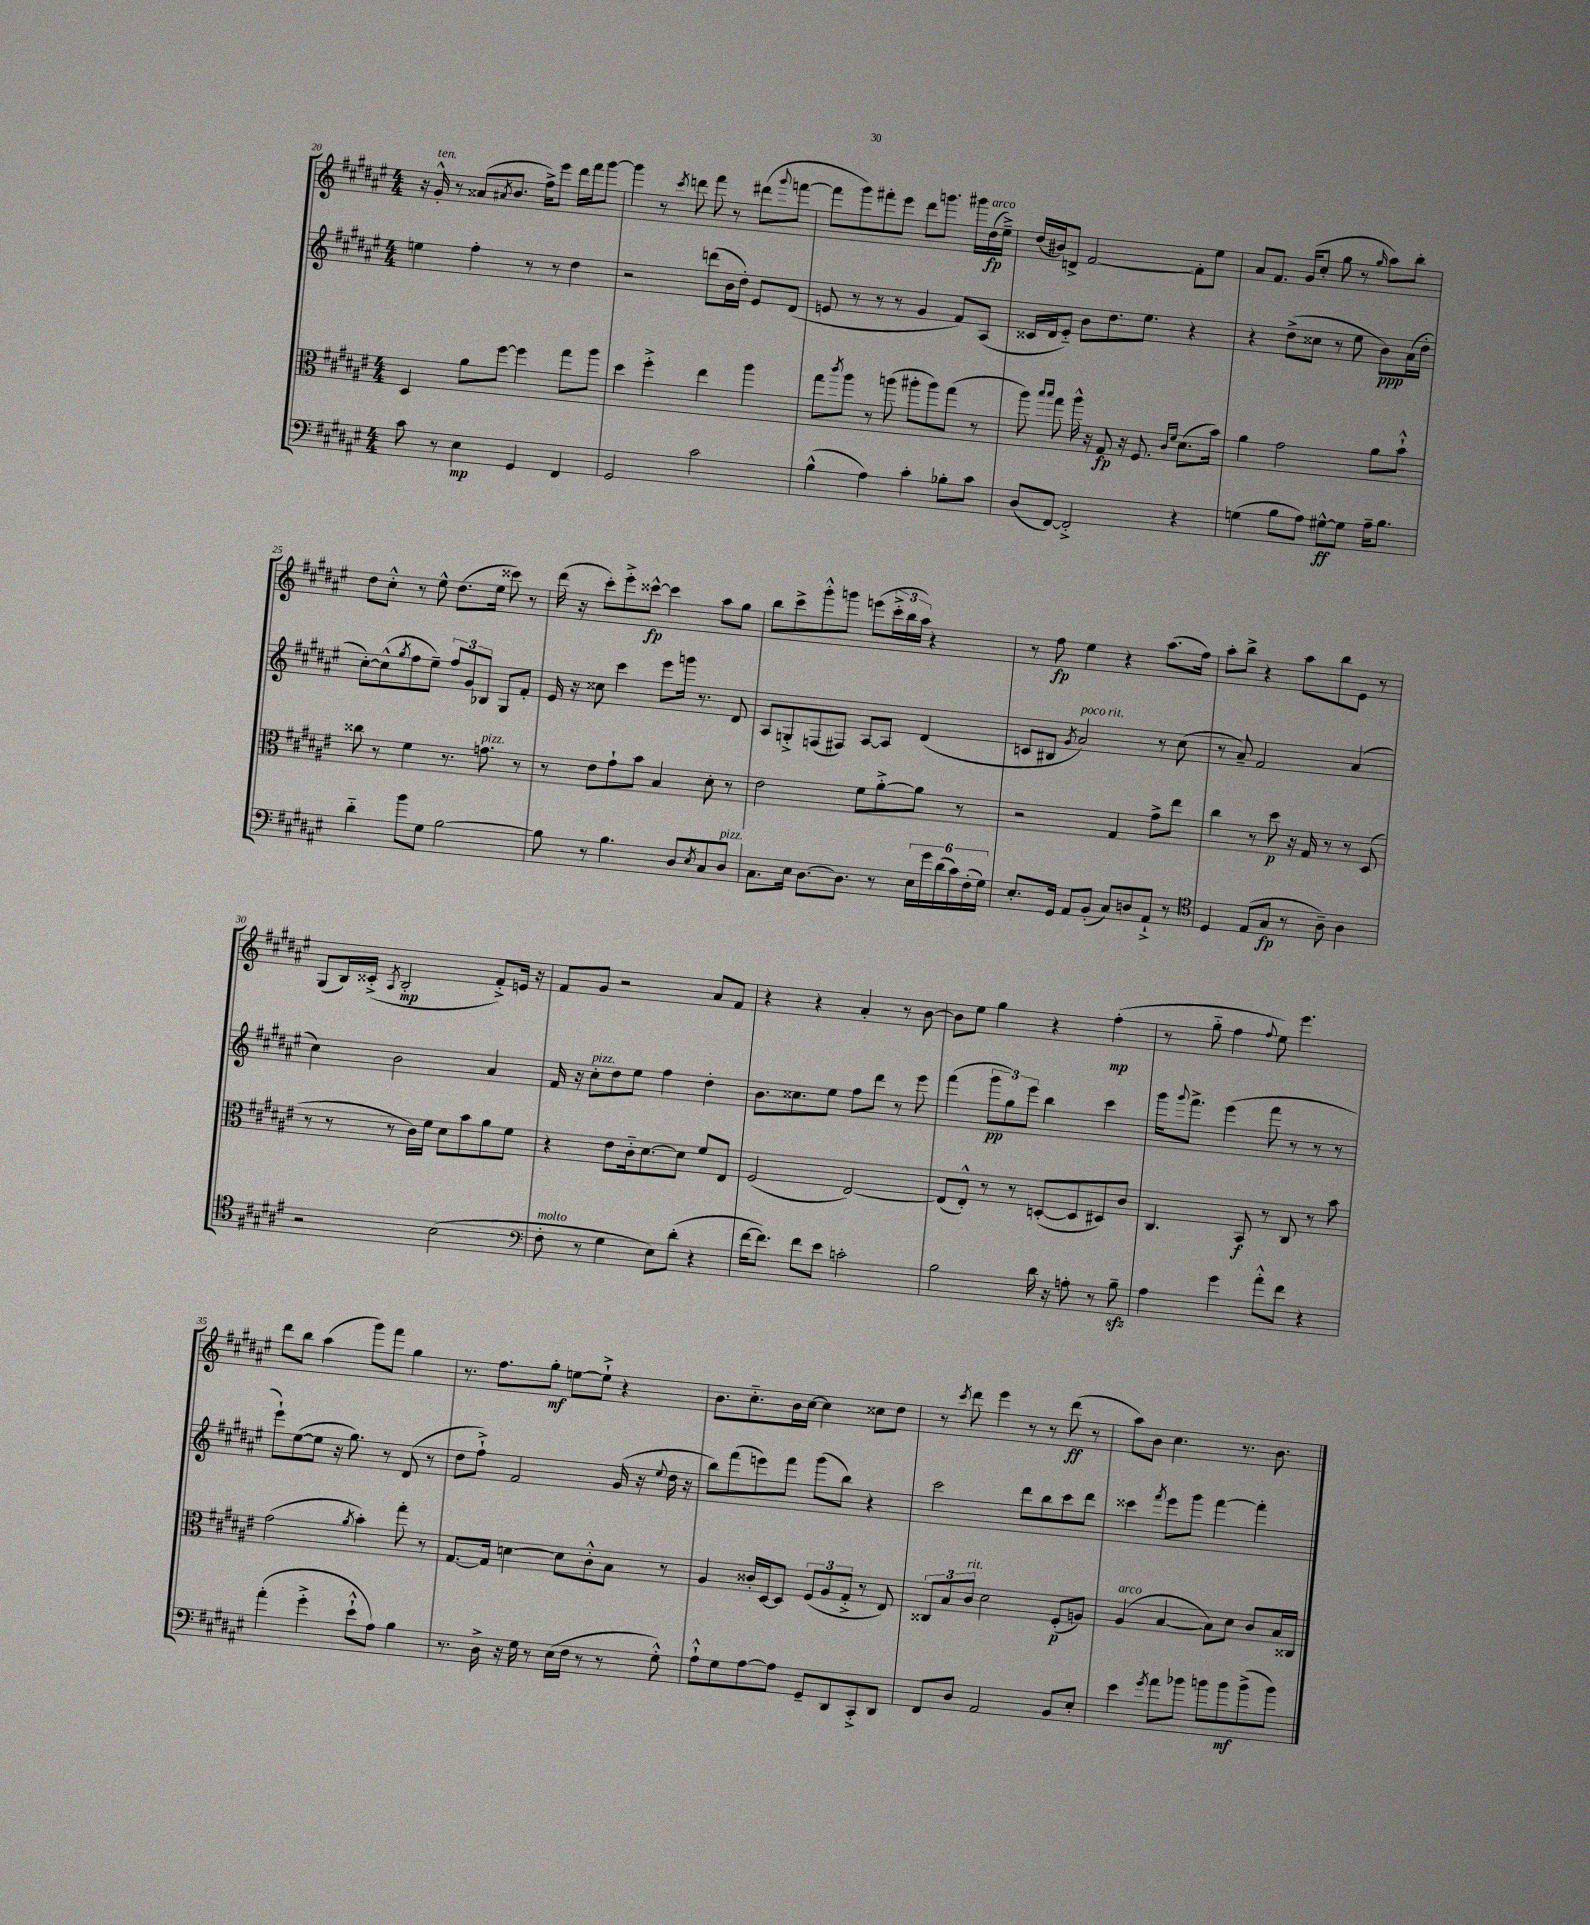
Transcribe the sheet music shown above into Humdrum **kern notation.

**kern	**kern	**kern	**kern
*staff4	*staff3	*staff2	*staff1
*clefF4	*clefC3	*clefG2	*clefG2
*k[f#c#g#d#a#e#]	*k[f#c#g#d#a#e#]	*k[f#c#g#d#a#e#]	*k[f#c#g#d#a#e#]
*M4/4	*M4/4	*M4/4	*M4/4
8c#	4D#	4ee	16r
.	.	.	16g#'^^
8r	.	.	8r
4E#	8a#	4ff#'	(8a##
.	.	.	8qa#
.	[8ff#	.	8.b
4GG#	4ff#]	8r	.
.	.	.	16ff#^)
.	.	8r	8eee#
4FF#	8gg#	4dd#	16ddd#
.	.	.	16fff#
.	8aa#	.	[8ggg#
=	=	=	=
2GG#	4dd#	2r	4ggg#]
.	4ff#'^	.	8r
.	.	.	8qccc#
.	.	.	8ddd
2c#	4ee#	(8ddd	8fff#
.	.	16b	8r
.	.	16dd#')	.
.	4aa#	8e#	(8ddd#
.	.	.	8qqggg#
.	.	(8d#	[8fff
=	=	=	=
(4B^^	8gg#	8e	8fff]
.	8qccc#	.	.
.	8aa#	8r	8ggg#)
4A#)	8r	8r	8fff#'
.	(8aa	8r	8eee#
4c#'	8aa#'	4g#	8ddd#
.	8aa#)	.	8.ggg
8B-'	(8gg#	8f#)	.
.	.	.	16ggg#
8c#	8r	(8A#	(16dd#
.	.	.	16ee#~^)
=	=	=	=
(8D#	8aa#)	16c##	(16dd#
.	.	16d#	16b#)
.	16qqbb	.	.
.	16qqbb	.	.
[8FF#)	8gg#	8e#'~)	8d^
2FF#'^]	16aa#^^	8b	[2f#
.	16r	.	.
.	8G#	8.dd#	.
.	16r	.	.
.	8.F#	8.ee#	.
.	16qqc#	.	.
.	16qqf#	.	.
4r	(8.d#	4r	8f#']
.	.	.	8ee#
.	16b)	.	.
=	=	=	=
(4G	4a#	4r	8a#
.	.	.	8.f#
8B	2g#	(8dd#^	.
.	.	.	(16g#
8A#)	.	8cc##	8cc#'
[8G#^^	.	8r	8gg#
8G#]	.	8ee#	8r
.	.	.	16qqgg#
16A#~	8a#	8b)	8aa#)
8.B	.	.	.
.	8b`^^	(16a#	8bb'
.	.	16dd#'	.
=	=	=	=
4d#'~	8cc##	[8cc#')	8dd#
.	8r	(8cc#^^]	8cc#'^^
.	.	8qgg#	.
8b	4f#	8ff#	8r
8G#	.	8ee#~)	8ee#^^
[2B	8.r	12ff#	(8.dd#
.	.	12g#	.
.	.	12B-	.
.	8.g	.	16ee#
.	.	8G#	8ccc##)
.	8r	8f#'	8r
=	=	=	=
8B]	8r	16e#	(16ddd#
.	.	16r	16r
8r	8e#	8cc##	8ccc#')
4.B	8g#`	4ccc#	8eee#'^
.	8b	.	[8ccc##^^
.	4B	8eee#	4ccc##]
8D#	.	16ggg	.
.	.	8.r	.
8qE#	.	.	.
8C#	8d#'	.	8aa#
8D#	8r	8d#	8gg#
=	=	=	=
8.C#	2e#	8A#	8bb
.	.	8G'^	8ccc#^
16E#	.	.	.
[8.D#	.	(8F	8ggg#'^^
.	.	8F#)	8ggg
8.D#]	.	.	.
.	8f#	[8A#	(8eee
8r	[8a#'^	8A#]	24ccc#'^
.	.	.	24bb
.	.	.	24aa#)
24E#	8a#]	(4d#	4r
24g#	.	.	.
(24d#	.	.	.
24c#)	8r	.	.
(24F#'	.	.	.
24G#)	.	.	.
=	=	=	=
8.E#'	2r	8c	8r
.	.	8B#	8ff#
16GG#	.	.	.
.	.	8qg#	.
8AA#	.	2a#)	4ee#
(8BB'	.	.	.
8C#)	4G#	.	4r
8D	.	.	.
8AA#`^	8g#^	8r	(8.aa#
8r	8ee#	(8cc#	.
.	.	.	16ff#)
=	=	=	=
*clefC4	*	*	*
4D#	4cc#	8r	8aa#'
.	.	8a#~)	8bb^
(8E#	8r	2f#	4r
8G#	8dd#	.	.
8r	16r	.	8aa#
.	16G#	.	.
8A#~)	8r	.	8bb
4A#	8r	(4a#	8e#
.	(8D#	.	8r
=	=	=	=
2r	8r	4cc#)	(8G#
.	8r	.	16B)
.	.	.	(16c##'^
.	.	.	8qA#
.	8r	2b	2B'
.	16c#)	.	.
.	16f#	.	.
(2B	8d#	.	.
.	8b	.	.
.	8a#	4a#	8f#'^)
.	8f#	.	16e
.	.	.	16r
=	=	=	=
*clefF4	*	*	*
8F#'	4r	16f#	8f#
.	.	16r	.
8r	.	8cc#'	8g#
4G#	8e#	8dd#	2r
.	16c#'~	8ee#	.
.	[8.d#	.	.
8E#)	.	4ff#	.
(8d#'	8d#]	.	.
4r	8f#	4dd#'	8a#
.	8E#	.	8f#
=	=	=	=
[16f#	(2F#	8.b	4r
8.f#])	.	.	.
.	.	8.cc##	.
8f#	.	.	4r
8e#	.	8ee#	.
2c'	[2E#)	8ff#	4a#'
.	.	8ddd#	.
.	.	8r	8r
.	.	8eee#	[8b
=	=	=	=
2B	(8E#]	(4fff#	8b]
.	8E#'^^)	.	8ee#
.	8r	12ggg#	4gg#
.	.	12gg#)	.
.	8r	.	.
.	.	12eee#	.
16d#	([8D'	4bb	4r
16r	.	.	.
8A'	8D]	.	.
8r	8D#)	4ccc#	(4ff#'
8B~	8c#	.	.
=	=	=	=
4A#	4.C#	16ggg#	8r
.	.	8qqggg#	.
.	.	8.fff#^	.
.	.	.	8gg#'~
4g#	.	(4eee#	4ff#
.	8BB	.	.
.	.	.	8qqff#
8a#'^^	8r	8fff#	8ee#)
8f#	8C#	8r	4.eee#
4r	8r	8r	.
.	8b	8r	.
=	=	=	=
(4a#'	(2g#	8eee#`)	8ddd#
.	.	([8ee#	8bb
4g#'^	.	8ee#]	(4aa#
.	.	16r	.
.	.	8.gg#)	.
.	8qa#	.	.
8e#`^^	4b')	.	8ggg#)
8A#)	.	8r	8fff#
4B	8gg#'	(8d#	4gg#
.	8r	8r	.
=	=	=	=
8.r	[8.G#	8dd#	8.r
.	.	8ff#`^)	.
16D#^	16G#]	.	8.ff#
16r	[4d	2f#	.
16G#	.	.	.
8r	.	.	8gg#'
(16E#	8d]	.	[8ee
16F#	.	.	.
8r	8c#'^^	.	8ee`^]
8r	8B	(16g#	4r
.	.	16r	.
.	.	8qqee#	.
8G#'^^)	8r	16dd#	.
.	.	16r	.
=	=	=	=
8A#`^^	4A#	8bb)	8.b
8G#	.	(8fff#	.
.	.	.	8.cc#'~
[8A#	16c##'	8eee)	.
.	[16D#	.	.
8A#]	8D#]	8fff#	16b
.	.	.	[16cc#
8GG#~	(12F#	(8ggg#	4cc#]
.	12A#	.	.
8DD#	.	8bb)	.
.	12G#'^	.	.
8CC#'^	8r	4r	8cc##
8DD#	8E#)	.	8dd#
=	=	=	=
8FF#	12C##	2ccc#	8r
.	12B	.	.
.	.	.	8qccc#
8D#	.	.	8ddd#
.	12c#	.	.
2AA#	2d#	.	4eee#
.	.	8ddd#	8r
.	.	8bb	8r
8BB	(8F#'	8ccc#	(8ddd#
8E#'	8A)	8ddd#	8r
=	=	=	=
4e#	(4A#	4ccc##	8aa#)
.	.	.	8b
8qg#	.	8qfff#	.
8a#	[4B	8eee#	4.cc#
8b-	.	8ggg#	.
8b	8B])	[4fff#	.
8b	8d#	.	8.r
(8b^	8c#	4fff#']	.
.	.	.	8.b
8b)	16B	.	.
.	16C##	.	.
==	==	==	==
*-	*-	*-	*-
